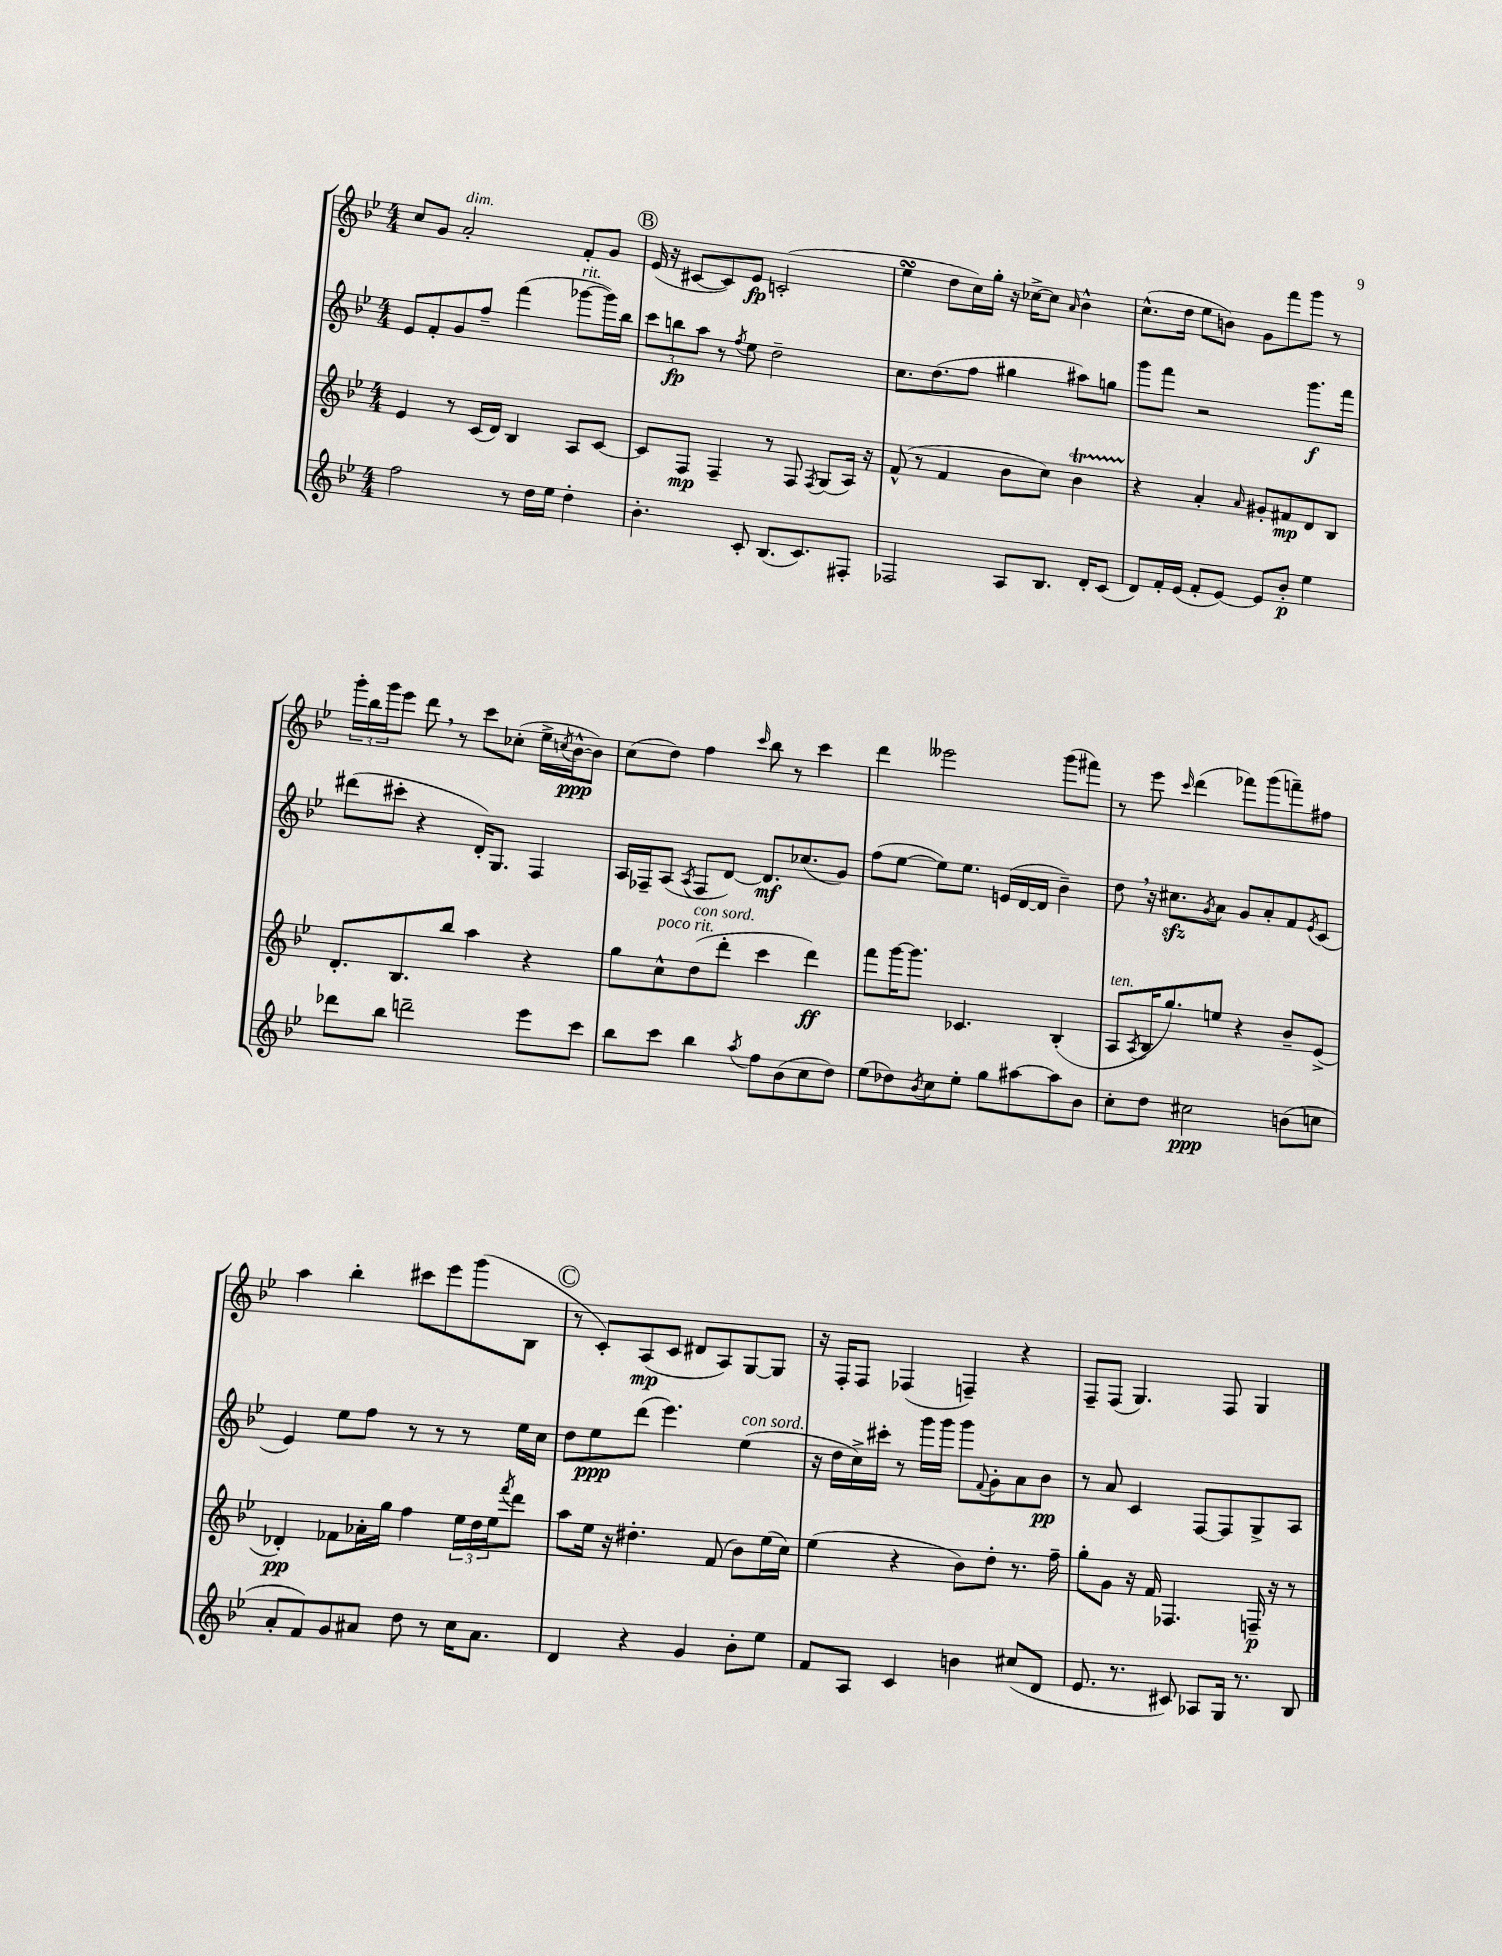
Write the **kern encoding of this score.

**kern	**dynam	**kern	**dynam	**kern	**dynam	**kern	**dynam
*part4	*part4	*part3	*part3	*part2	*part2	*part1	*part1
*staff4	*staff4	*staff3	*staff3	*staff2	*staff2	*staff1	*staff1
*clefG2	*	*clefG2	*	*clefG2	*	*clefG2	*
*k[b-e-]	*	*k[b-e-]	*	*k[b-e-]	*	*k[b-e-]	*
*M4/4	*	*M4/4	*	*M4/4	*	*M4/4	*
=38	=38	=38	=38	=38	=38	=38	=38
2ff\	.	4e-/	.	8e-/L	.	8cc/L	.
.	.	.	.	8f'/	.	8g/J	.
!	!	!	!	!	!	!LO:TX:a:i:t=dim.	!
.	.	8r	.	8g/	.	2a'/	.
.	.	(16c/LL	.	8ff~/J	.	.	.
.	.	16d/JJ)	.	.	.	.	.
8r	.	4B-/	.	(4fff\	.	.	.
16dd\LL	.	.	.	.	.	.	.
16ee-\JJ	.	.	.	.	.	.	.
!	!	!	!	!LO:TX:a:i:t=rit.	!	!	!
4dd'\	.	8A/L	.	[8ggg-X\L	.	8f'/L	.
.	.	[8c/J	.	16ggg-\L])	.	8g/J	.
.	.	.	.	16bb-\JJ	.	.	.
!!LO:REH:place=s1:t=B
=39	=39	=39	=39	=39	=39	=39	=39
4.b-'\	.	8c/L]	.	12ccc\L	.	(16e-/	.
.	.	.	.	.	.	16r	.
.	.	.	.	12bbn\	fp	.	.
.	.	8F/J	mp	.	.	[8c#X/L	.
.	.	.	.	12aa\J	.	.	.
.	.	4F~/	.	8r	.	8c#/])	.
.	.	.	.	8qff/	.	.	.
8c'/	.	.	.	8ee-\	.	8e-/J	fp
(8.B-/L	.	8r	.	2dd~\	.	(2cn'/	.
.	.	8F/	.	.	.	.	.
8.c/)	.	.	.	.	.	.	.
.	.	8qF/	.	.	.	.	.
.	.	(8G/L	.	.	.	.	.
8F#X'/J	.	16A/Jk)	.	.	.	.	.
.	.	16r	.	.	.	.	.
=40	=40	=40	=40	=40	=40	=40	=40
2F-X/	.	(8f^^/	.	8.cc\L	.	4ee-sSSs\	.
.	.	8r	.	.	.	.	.
.	.	.	.	(8.dd\	.	.	.
.	.	4f/	.	.	.	8dd\L	.
.	.	.	.	8ff\J	.	16cc\L)	.
.	.	.	.	.	.	16gg'\JJ	.
8A/L	.	8b-\L	.	4gg#X\	.	16r	.
.	.	.	.	.	.	[16cc-X^\KL	.
8.B-/J	.	8cc\J)	.	.	.	8cc-\J]	.
.	.	.	.	.	.	16qqa/	.
.	.	4b-T\	.	8aa#X\L)	.	4b-^^\	.
16d'/KL	.	.	.	.	.	.	.
(8c/J	.	.	.	8ggn\J	.	.	.
=41	=41	=41	=41	=41	=41	=41	=41
8d/L)	.	4r	.	8ggg\L	.	(8.cc^^\L	.
16f'/L	.	.	.	8fff\J	.	.	.
(16e-/JJ	.	.	.	.	.	16dd\Jk	.
8f'/L	.	4a'/	.	2r	.	8ee-\L	.
[8e-/J)	.	.	.	.	.	8bn\J)	.
.	.	16qqa/	.	.	.	.	.
8e-/L]	.	8g#X'/L	.	.	.	8g\L	.
8b-'/J	p	8f#X/	mp	.	.	8fff\	.
4ee-\	.	8d/	.	8.ggg\L	f	8ggg\J	.
.	.	8B-/J	.	.	.	8r	.
.	.	.	.	16fff\Jk	.	.	.
!!LO:LB:g=z
=42	=42	=42	=42	=42	=42	=42	=42
8ddd-X\L	.	8.d'/L	.	(8ddd#X\L	.	24ggg'\LL	.
.	.	.	.	.	.	24bb-\	.
.	.	.	.	.	.	24ggg\J	.
8bb-\J	.	.	.	8ccc#X'\J	.	8eee-\J	.
.	.	8.B-/	.	.	.	.	.
2dddn~\	.	.	.	4r	.	8ddd,\	.
.	.	8bb-/J	.	.	.	8r	.
.	.	4aa\	.	16d'/KL)	.	8ccc\L	.
.	.	.	.	8.G/J	.	.	.
.	.	.	.	.	.	(8cc-X'\J	.
8eee-\L	.	4r	.	4F/	.	16ee-^\LL	.
.	.	.	.	.	.	8qccn/	.
.	.	.	.	.	.	[16b-^^\J	ppp
8ccc\J	.	.	.	.	.	8b-\J])	.
=43	=43	=43	=43	=43	=43	=43	=43
8bb-\L	.	8gg\L	.	16A/LL	.	(8cc\L	.
.	.	.	.	16F-X~/J	.	.	.
!	!	!LO:TX:a:i:t=poco rit.	!	!	!	!	!
8ccc\J	.	8cc^^\	.	(8A/J	.	8dd\J)	.
.	.	.	.	8qA/	.	.	.
!	!	!LO:TX:a:i:t=con sord.	!	!	!	!	!
4bb-\	.	(8dd\	.	8F-/L	.	4ff\	.
.	.	8ddd'\J	.	[8d/J)	.	.	.
8qaa/	.	.	.	.	.	16qqccc/	.
8ff\L	.	4ccc\	.	8.d/L]	mf	8bb-\	.
(8b-\	.	.	.	.	.	8r	.
.	.	.	.	(8.cc-X/	.	.	.
8cc\	.	4ddd\)	ff	.	.	4ccc\	.
8dd\J)	.	.	.	8g/J)	.	.	.
=44	=44	=44	=44	=44	=44	=44	=44
(8ee-\L	.	8fff\L	.	(8ff\L	.	4ddd\	.
8dd-X\)	.	[16ggg\K	.	[8ee-\J	.	.	.
.	.	8.ggg\J]	.	.	.	.	.
8qb-/	.	.	.	.	.	.	.
8cc\	.	.	.	8ee-\L])	.	2eee--X\	.
8ee-'\J	.	4.c-X/	.	8.ee-\J	.	.	.
8gg\L	.	.	.	.	.	.	.
.	.	.	.	(16en/LL	.	.	.
[8aa#X\	.	.	.	[16d/	.	.	.
.	.	.	.	16d/JJ]	.	.	.
8aa#\]	.	(4B-'/	.	4b-~\)	.	(8ggg\L	.
8b-\J	.	.	.	.	.	8fff#X\J)	.
=45	=45	=45	=45	=45	=45	=45	=45
!	!	!LO:TX:a:i:t=ten.	!	!	!	!	!
8cc'\L	.	8A/L	.	8dd,\	.	8r	.
.	.	8qA/	.	.	.	.	.
8dd\J	.	16B-/K	.	16r	.	8eee-\	.
.	.	8.gg/)	.	8.cc#Xzz\L	.	.	.
.	.	.	.	.	.	16qqccc/	.
2cc#X\	ppp	.	.	.	.	(4ddd\	.
.	.	.	.	8qg/	.	.	.
.	.	8een/J	.	8a\J	.	.	.
.	.	4r	.	8g/L	.	8fff-X\L)	.
.	.	.	.	8a'/	.	(8ggg\	.
(8bn\L	.	8b-~/L	.	8f/	.	8fffn~\)	.
.	.	.	.	8qe-/	.	.	.
8ccn\J	.	(8e-^/J	.	(8c/J	.	8ff#X\J	.
!!LO:LB:g=z
=46	=46	=46	=46	=46	=46	=46	=46
8a'/L	.	4d-X'/)	pp	4e-/)	.	4aa\	.
8f/)	.	.	.	.	.	.	.
8g/	.	8f-X\L	.	8ee-\L	.	4bb-'\	.
8a#X/J	.	16a-X'\L	.	8ff\J	.	.	.
.	.	16gg\JJ	.	.	.	.	.
8dd\	.	4ff\	.	8r	.	8ccc#X\L	.
8r	.	.	.	8r	.	8eee-\	.
16cc\KL	.	24ee-\LL	.	8r	.	(8ggg\	.
.	.	24dd\	.	.	.	.	.
8.a#\J	.	.	.	.	.	.	.
.	.	24ee-\J	.	.	.	.	.
.	.	8qfff/	.	.	.	.	.
.	.	8ddd\J	.	16ee-\LL	.	8B-\J	.
.	.	.	.	16cc\JJ	.	.	.
!!LO:REH:place=s1:t=C
=47	=47	=47	=47	=47	=47	=47	=47
4d/	.	8aa\L	.	8dd\L	.	8r	.
.	.	16ee-\Jk	.	8ee-\	ppp	8c'/L)	.
.	.	16r	.	.	.	.	.
4r	.	4.dd#X'\	.	(8ddd\J	.	(8A/	mp
.	.	.	.	4.eee-\)	.	8c/J	.
4g/	.	.	.	.	.	8d#X/L	.
.	.	(8f/	.	.	.	8A/)	.
!	!	!	!	!LO:TX:a:i:t=con sord.	!	!	!
8b-'\L	.	8b-\L)	.	(4ee-\	.	[8G/	.
8ee-\J	.	(16ee-\L	.	.	.	8G/J]	.
.	.	16cc\JJ)	.	.	.	.	.
=48	=48	=48	=48	=48	=48	=48	=48
8f/L	.	(4ee-\	.	16r	.	16r	.
.	.	.	.	16dd\LL	.	16F'/KL	.
8A/J	.	.	.	16cc^\)	.	8F/J	.
.	.	.	.	16ccc#X'\JJ	.	.	.
4c/	.	4r	.	8r	.	(4F-X/	.
.	.	.	.	16ggg\LL	.	.	.
.	.	.	.	16ggg\JJ	.	.	.
4bn\	.	8b-\L)	.	8ggg\L	.	4Fn~/)	.
.	.	.	.	8qqf/	.	.	.
.	.	8dd'\J	.	8g'\	.	.	.
(8cc#X/L	.	8.r	.	8a\	.	4r	.
8d/J	.	.	.	8b-\J	pp	.	.
.	.	16ff~\	.	.	.	.	.
=49	=49	=49	=49	=49	=49	=49	=49
8.e-/	.	8gg'\L	.	8r	.	8F~/L	.
.	.	8g\J	.	8a/	.	(8F/J	.
8.r	.	.	.	.	.	.	.
.	.	16r	.	4c/	.	4.G/)	.
.	.	16f/	.	.	.	.	.
8c#X/)	.	4.F-X/	.	.	.	.	.
8A-X/L	.	.	.	[8F/L	.	.	.
16G/Jk	.	.	.	8F/]	.	8F/	.
8.r	.	.	.	.	.	.	.
.	.	16Fn~/	p	8G^/	.	4G/	.
.	.	16r	.	.	.	.	.
8B-/	.	8r	.	8A/J	.	.	.
==	==	==	==	==	==	==	==
*-	*-	*-	*-	*-	*-	*-	*-
